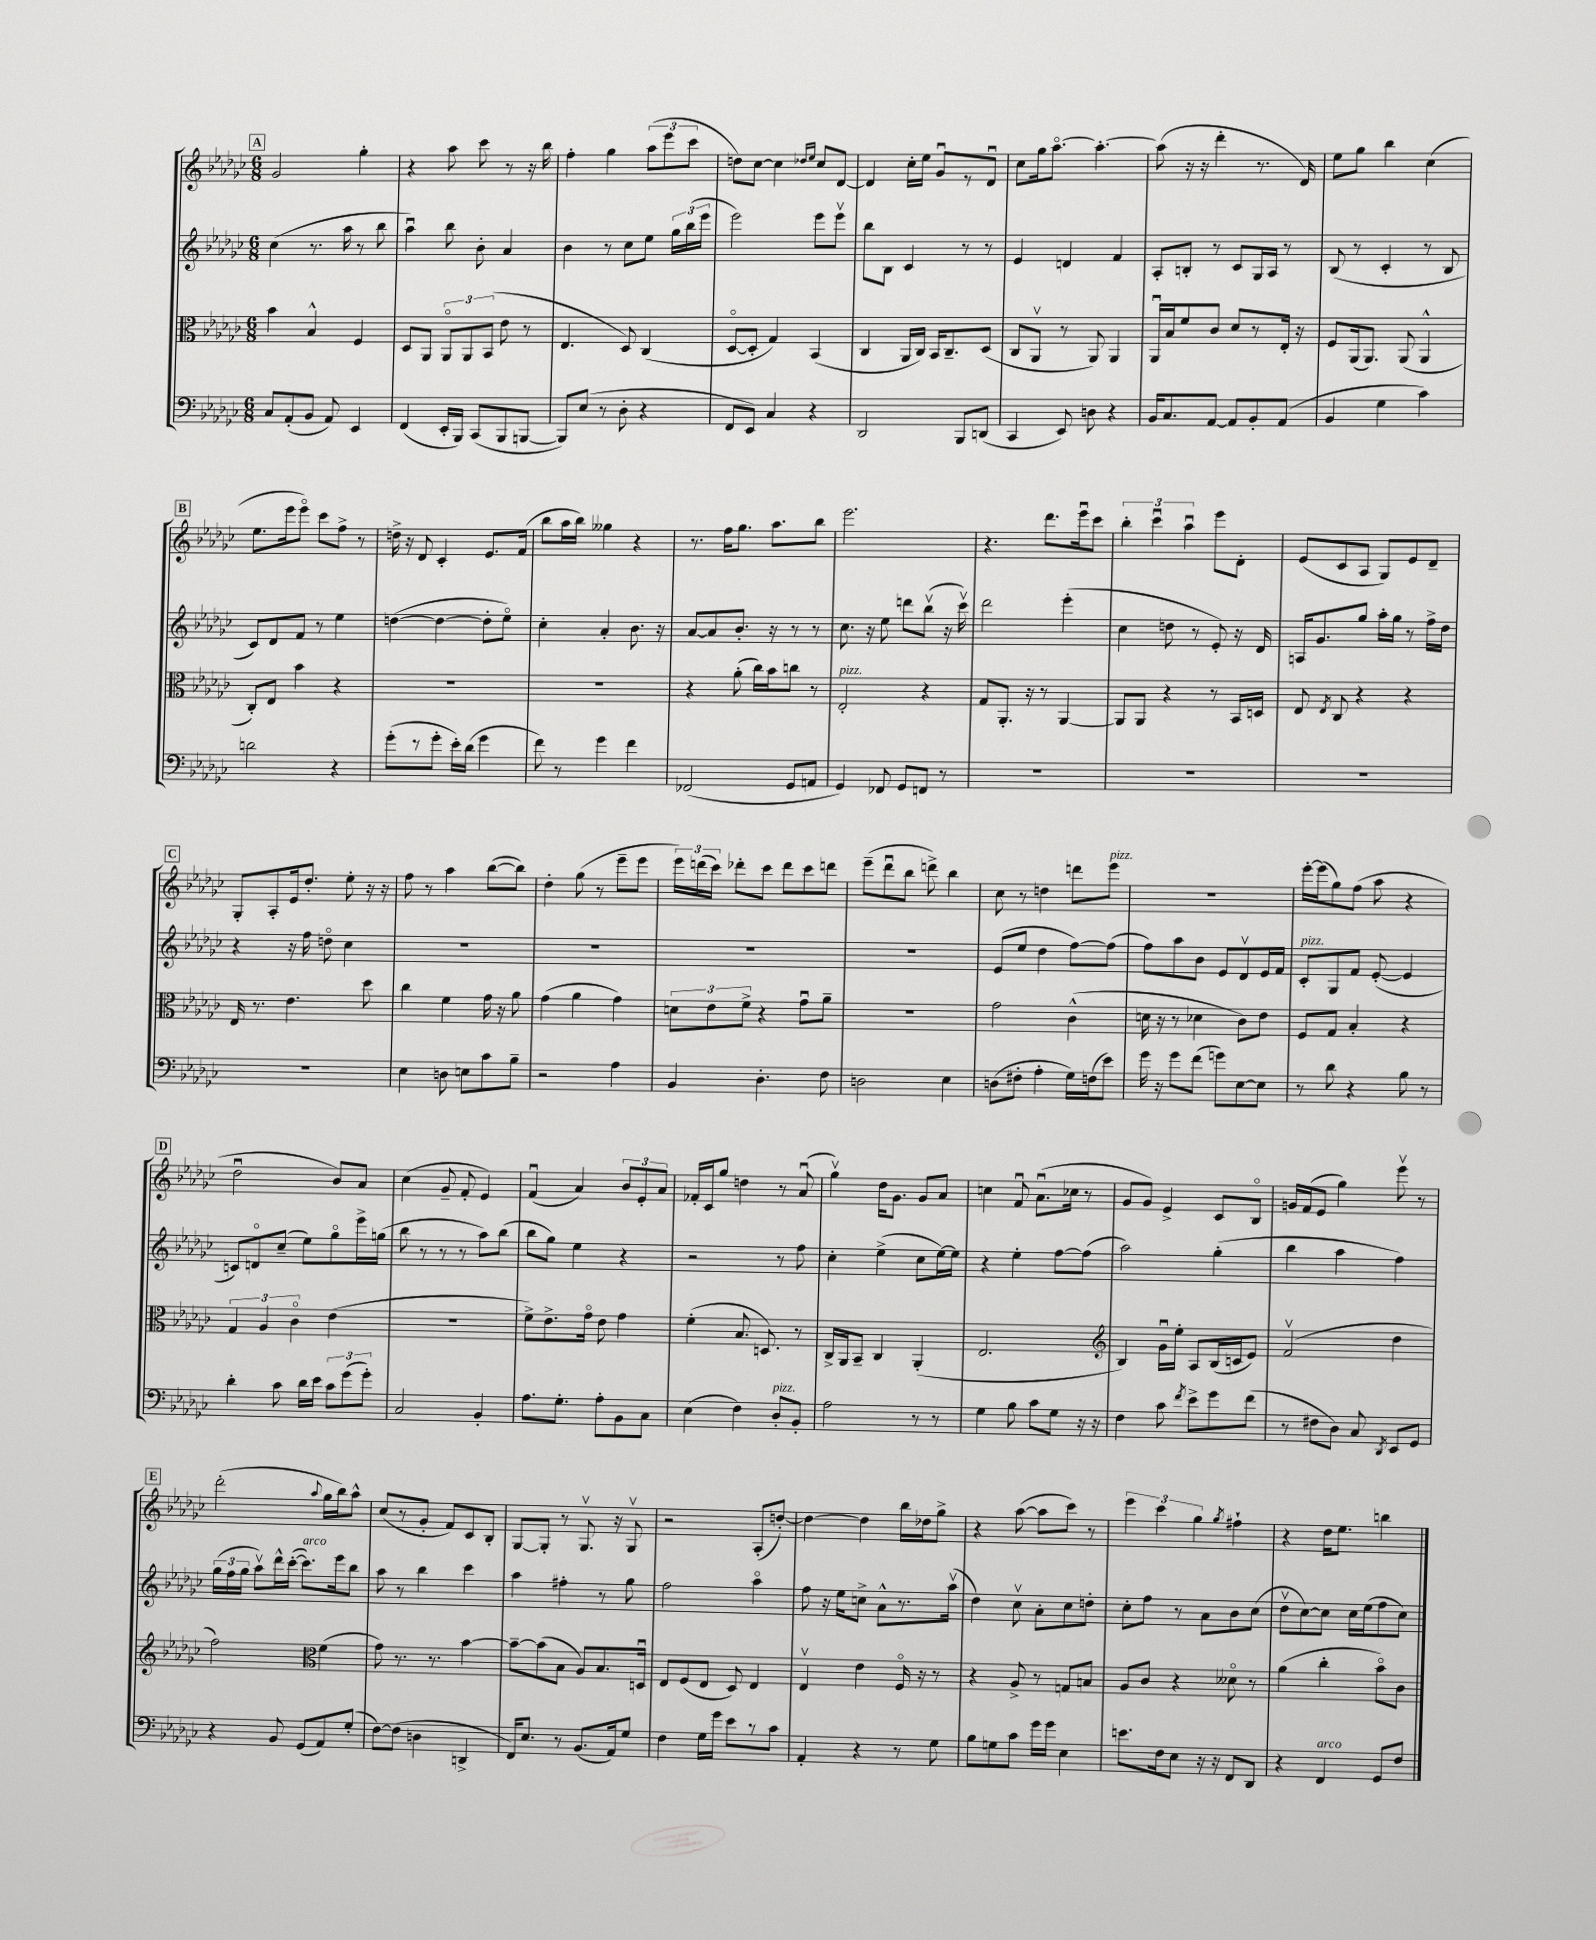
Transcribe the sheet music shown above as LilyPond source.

<<
\new StaffGroup <<
\new Staff = "s0" {
    \clef treble \key ges \major \numericTimeSignature \time 6/8
    \autoBeamOff \mark \markup { \box "A" } ges'2 ges''4-. |
    r4 aes''8 ces'''8 r8 r16 bes''16 |
    f''4-. ges''4 \tuplet 3/2 { aes''8[( ees'''8 ces'''8] } |
    d''8[) ces''8]~ ces''4 \grace { des''16[ ees''16] } ces''8[ des'8]~ |
    des'4 ces''16[-. ees''16] ges'8[\downbow r8 des'8]\downbow |
    ces''8[ ges''16 aes''8.]~\flageolet aes''4.~-. |
    aes''8( r16 r16 des'''4-. r8. des'16) |
    ees''8[ ges''8] bes''4 ces''4( |
    \mark \markup { \box "B" } ees''8.[ ees'''16 ees'''8]\flageolet) ces'''8[ f''8]-> r8 |
    d''16-> r16 des'8 ces'4-. ees'8.[ f'16]( |
    bes''8[ aes''16 bes''16]) geses''4 r4 |
    r8. f''16[ ges''8.] aes''8.[ bes''8] |
    ees'''2. |
    r4. des'''8.[ ees'''16\downbow ces'''8] |
    \tuplet 3/2 { bes''4-. ces'''4\downbow aes''4\downbow } ees'''8[ des'8]-. |
    ees'8[( ces'8 aes8] ges8[) ees'8 des'8]-- |
    \mark \markup { \box "C" } ges8[-. aes8-. ees'16 des''8.]-. ees''8-. r16 r16 |
    f''8 r8 aes''4 bes''8[~( bes''8]) |
    des''4-. ges''8( r8 ees'''8[-- ees'''8] |
    \tuplet 3/2 { ees'''16[) d'''16( ces'''16]) } des'''8[-. ces'''8] des'''8[ ces'''8 d'''8] |
    ees'''8[--( des'''8\downbow bes''8] d'''8->) bes''4 |
    ces''8 r8 d''4 d'''8[ ees'''8]^\markup { \italic "pizz." } |
    R2. |
    ees'''16[~-. ees'''16( ges''8) f''8]( aes''8 r4 |
    \mark \markup { \box "D" } des''2\downbow bes'8[) aes'8] |
    ces''4( ges'8-- f'8-. ees'4) |
    f'4\downbow( aes'4) \tuplet 3/2 { bes'8[ ees'8-. aes'8] } |
    fes'16[-. ces'16 ges''8] d''4 r8 aes'8\downbow( |
    ges''4\upbow) des''16[ ges'8.] ges'8[ aes'8] |
    c''4 f'8\downbow aes'8.[\downbow( ces''16] r8 |
    ges'8[ ges'8]) ees'4-> ces'8[ bes8]\flageolet |
    g'16[ f'16( ees'8] ges''4) ees'''8\upbow r8 |
    \mark \markup { \box "E" } des'''2-.( \appoggiatura { aes''8 } ges''16[ bes''16) aes''8]-^ |
    ces''8[( r8 ges'8]-. f'8[) ces'8 bes8]-. |
    ges8[~ ges8]-. r8 ges8.\upbow r16 ges8\upbow |
    r2 aes8[-.( d''8]~-.) |
    d''4~ d''4 bes''16[ des''16 ges''8]-> |
    r4 aes''8~( aes''8[ ces'''8]) r8 |
    \tuplet 3/2 { ees'''4 ces'''4 ges''4 } \acciaccatura { ges''8 } fis''4-! |
    r4 des''16[ ees''8.] b''4 \bar "|." |
}
\new Staff = "s1" {
    \clef treble \key ges \major \numericTimeSignature \time 6/8
    \autoBeamOff \mark \markup { \box "A" } ces''4( r8. aes''16 r8 bes''8 |
    aes''4\downbow) bes''8 bes'8-. aes'4 |
    bes'4 r8 ces''8[ ees''8] \tuplet 3/2 { ges''16[ bes''16( ees'''16] } |
    ees'''2) ees'''8[ ees'''8]\upbow |
    bes''8[ bes8] ces'4 r8 r8 |
    ees'4 d'4 f'4 |
    aes8[-. b8]-. r8 ces'8[ ges16 aes16] r8 |
    bes8( r8 ces'4-. r8 bes8 |
    \mark \markup { \box "B" } ces'8[) des'8 f'8] r8 ees''4 |
    d''4~( d''4~ d''8[-. ees''8]\flageolet) |
    ces''4-. aes'4-. bes'8. r16 |
    aes'8[~ aes'8 bes'8.]-. r16 r8 r8 |
    ces''8. r16 ees''8 d'''8[ bes''8]\upbow( r16 ces'''16\upbow) |
    des'''2 ees'''4-.( |
    ces''4 d''8 r8 ees'8-.) r16 des'16 |
    a16[ ges'8. ges''8] aes''16[-. ges''16] r8 f''16[-> des''16] |
    \mark \markup { \box "C" } r4 r16 f''16 d''8\flageolet ces''4 |
    R2. |
    R2. |
    R2. |
    R2. |
    ees'8[( ees''8] des''4 f''8[~) f''8]( |
    f''8[) aes''8 bes'8] ees'8[ des'8\upbow ees'16 f'16] |
    ces'8[-.^\markup { \italic "pizz." } ges8 f'8] ees'8~-.( ees'4 |
    \mark \markup { \box "D" } c'8[) d'8\flageolet ces''8]--( ees''8[) ges''8\flageolet ees'''16-> g''16]( |
    bes''8 r8 r8 r8 aes''8[) bes''8]( |
    bes''8[ ges''8]) ees''4 r4 |
    r2 r8 f''8 |
    ces''4-. ees''4->( ces''8[ ees''16~) ees''16] |
    r4 ees''4-. f''8[~ f''8]( |
    aes''2) ges''4-.( |
    bes''4 aes''4 f''4) |
    \mark \markup { \box "E" } \tuplet 3/2 { ges''16[( f''16 ges''16] } aes''8[\upbow) des'''16-^ ces'''16]~-.( ces'''8.[^\markup { \italic "arco" }) ees'''16 bes''8] |
    aes''8 r8 bes''4 ces'''4 |
    aes''4 fis''4-. r8 ges''8 |
    f''2 aes''4\flageolet |
    f''8 r16 ees''16[ c''8]-> aes'8[-^ r8. aes''16]\upbow( |
    des''4) ces''8\upbow aes'8[-. ces''8 d''8]-. |
    ces''8[-. f''8] r8 aes'8[ bes'8 ces''8]( |
    des''8[\upbow ces''8~) ces''8] ces''16[ ees''16( f''8 ces''8]) \bar "|." |
}
\new Staff = "s2" {
    \clef alto \key ges \major \numericTimeSignature \time 6/8
    \autoBeamOff \mark \markup { \box "A" } bes'4 bes4-^ f4 |
    des8[ aes,8] \tuplet 3/2 { aes,8[\flageolet aes,8 bes,8]( } ees'8 r8 |
    ees4. des8) ces4( |
    des8[~\flageolet des8]-. ges4) bes,4( |
    ces4 aes,16[ ces16]) bes,16[ ces8.-- des8]( |
    ces8[ aes,8]\upbow r8 aes,8) aes,4 |
    aes,16[\downbow bes16 f'8 ces'8] des'8[ r8 ees16]-. r16 |
    f8[ aes,16( aes,8.]) aes,8( aes,4-^ |
    \mark \markup { \box "B" } ces8[-.) ees8] bes'4 r4 |
    R2. |
    R2. |
    r4 aes'8-.( ces''16[) bes'16 c''8] r8 |
    ees2-.^\markup { \italic "pizz." } r4 |
    ges8[ aes,8.]-. r16 r8 aes,4~ |
    aes,8[ aes,8] r4 r8 bes,16[ d16] |
    ees8 \acciaccatura { ees8 } ces8 r4 r4 |
    \mark \markup { \box "C" } ees16 r8. ees'4. des''8 |
    ces''4 f'4 ges'16 r16 aes'8 |
    ges'4( aes'4 ges'4) |
    \tuplet 3/2 { d'8[ ees'8 f'8]-> } r4 ges'8[\downbow aes'8]-- |
    R2. |
    ges'2 ces'4-^( |
    d'16 r16 r8 des'4 ces'8[) ees'8] |
    f8[ ges8] bes4-. r4 |
    \mark \markup { \box "D" } \tuplet 3/2 { ges4 aes4 ces'4\flageolet } ees'4( |
    R2. |
    f'8[->) ees'8.-> ges'16]\flageolet ees'8 ges'4 |
    f'4-.( bes8. d8.) r8 |
    ces16[-> aes,16 bes,8]-- ces4 aes,4-.( |
    ees2. |
    \clef treble bes4) ges'16[\downbow ees''16]-. aes8[ bes16( c'16 ees'8]) |
    f'2\upbow( des''4 |
    \mark \markup { \box "E" } f''2) \clef alto f'4( |
    ges'8) r8. r8. bes'4~ |
    bes'8[~-- bes'8( bes8] aes8[) bes8. d16]\downbow |
    ees8[ f8( ees8] des8) ees4 |
    ees4\upbow ees'4 f16\flageolet r16 r8 |
    r4 aes8-> r8 g8[ b8] |
    aes8[ ces'8] r4 deses'8\flageolet r8 |
    aes'4( ces''4-. bes'8[\flageolet) ces'8] \bar "|." |
}
\new Staff = "s3" {
    \clef bass \key ges \major \numericTimeSignature \time 6/8
    \autoBeamOff \mark \markup { \box "A" } ces8[ aes,8-.( bes,8] aes,8) ees,4 |
    f,4( ees,16[-. bes,,16]) ces,8[( bes,,8 b,,8]~ |
    b,,8[) ees8]( r8 des8-. r4 |
    f,8[ ees,8]) ces4 r4 |
    des,2 bes,,8[ d,8]( |
    ces,4 ees,8) d8 r4 |
    bes,16[ ces8. aes,8]~ aes,8[ bes,8-. aes,8]( |
    bes,4 ges4 ces'4) |
    \mark \markup { \box "B" } d'2 r4 |
    ges'8[-.( r8 ges'8]-. ees'16[-.) des'16]( ges'4 |
    f'8) r8 ges'4 f'4 |
    fes,2( ges,8[ a,8] |
    ges,4) fes,8 ges,8[ f,8] r8 |
    R2. |
    R2. |
    R2. |
    \mark \markup { \box "C" } R2. |
    ees4 d8 e8[ ces'8 bes8]-- |
    r2 aes4 |
    bes,4 des4.-. f8 |
    d2 ees4 |
    d8[( fis8]-. aes4-. ges16[) f16( ees'8]) |
    ges'16 r16 ges'8[ f'8]( g'8[) ees8~ ees8] |
    r8 des'8 r4 bes8 r8 |
    \mark \markup { \box "D" } des'4-. ces'8 des'16[ ees'16] \tuplet 3/2 { ces'8[ ges'8( ges'8]-.) } |
    ces2 bes,4-. |
    aes8.[ ges8.]-. aes8[-. bes,8 ces8] |
    ees4( f4) des8[-.^\markup { \italic "pizz." } bes,8]-. |
    aes2 r8 r8 |
    ges4 bes8 ces'8[ ges8] r16 r16 |
    f4 ces'8 \acciaccatura { f'8 } ees'8[-> ges'8 f'8]( |
    r8 fis8[ des8]) ces8 \acciaccatura { des,8 } ees,8[ ges,8] |
    \mark \markup { \box "E" } r4 bes,8 ges,8[( aes,8) ges8]-.( |
    f8[~) f8]( d4 d,4-> |
    f,16[) ees8.] r8 bes,8.[( aes,16) ges8] |
    f4 ges16[ ges'16] ees'8[ r8 ces'8] |
    aes,4-. r4 r8 ges8 |
    bes8[ g8 ces'8] ges'16[ ges'16] ees4 |
    e'8.[ f16 ees8] r16 r16 f,8[ des,8] |
    r4 f,4^\markup { \italic "arco" } ges,8[ f8] \bar "|." |
}
>>
>>
